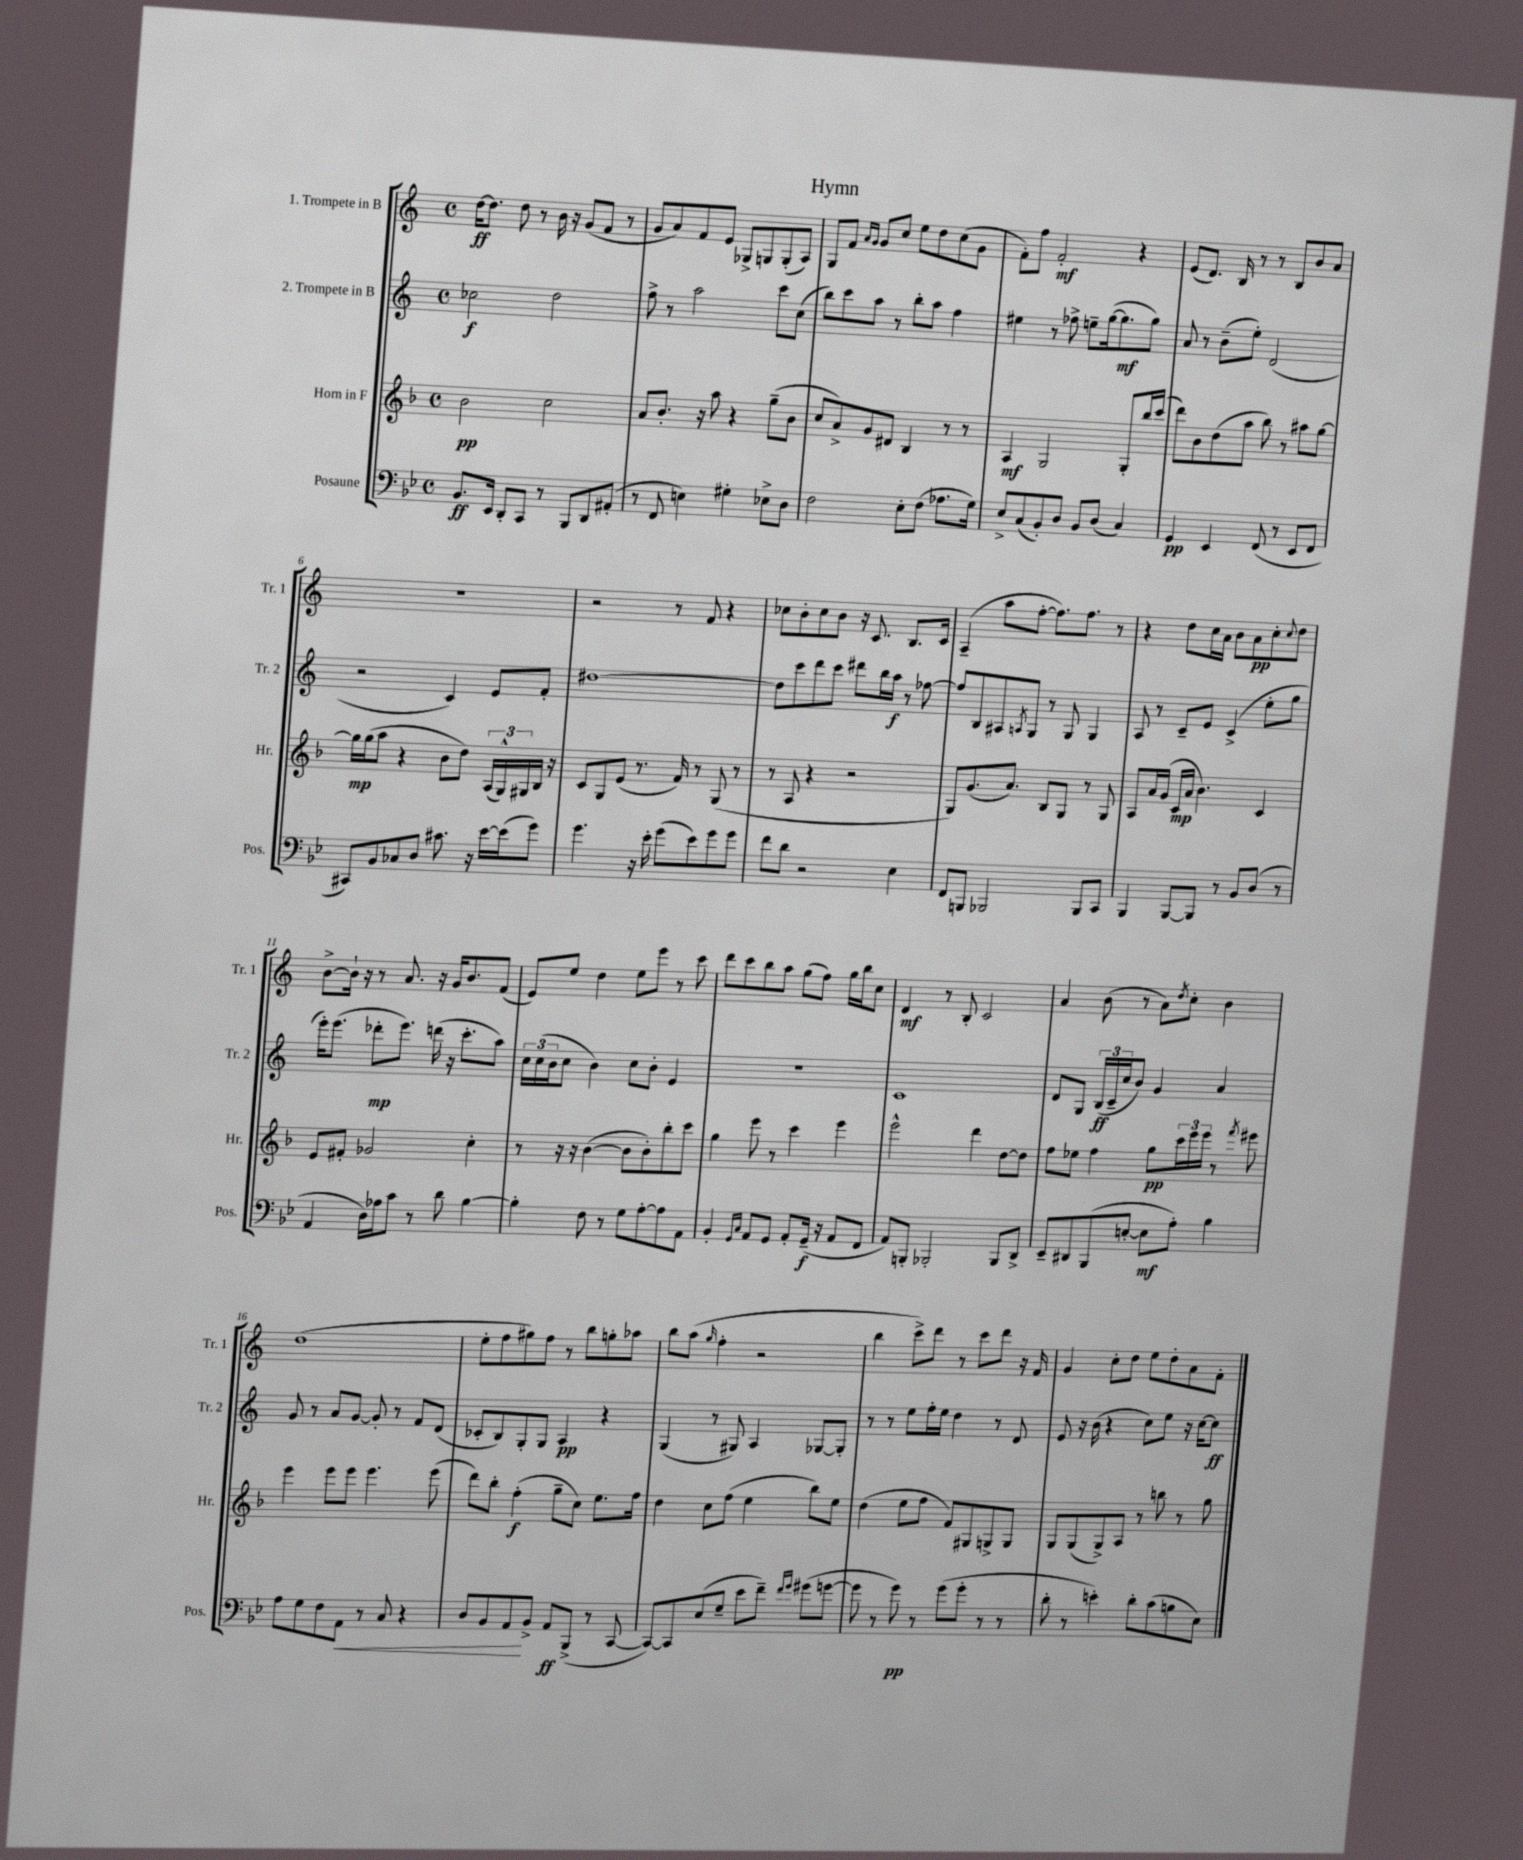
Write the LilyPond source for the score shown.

\header { title = "Hymn" }
<<
\new StaffGroup <<
\new Staff = "s0" \with { instrumentName = "1. Trompete in B" shortInstrumentName = "Tr. 1" } {
    \clef treble \key c \major \defaultTimeSignature \time 4/4
    d''16~\ff d''8. d''8 r8 b'16 r16 g'8( f'8 r8 |
    g'8 a'8) f'8 e'8 ges8-> g8 g8-.( a8) |
    g8 f'8 \grace { a'16 g'16 } g'8 c''8 e''8 d''8 c''8( g'8 |
    f'8-.) f''8 f'2-.\mf r4 |
    e'8( d'8.) b16 r8 r8 b8 b'8 a'8 |
    R1 |
    r2 r8 f'8 r4 |
    ces''8 b'8-. ces''8 b'8 r16 c'8. b8. c'16 |
    a4--( a''8 f''8~-. f''8.) f''8. r8 |
    r4 d''8 c''16 a'16 b'8 a'8\pp c''8-. \appoggiatura { c''8 } d''8 |
    b'8~-> b'16-! r16 r8 a'8. r16 g'16 b'8. f'8( |
    e'8) e''8 d''4 e''8 e'''8 r8 c'''8 |
    d'''8 c'''8 b''8 a''8 g''8( f''8) g''16 b''16 c''8 |
    d'4\mf r8 b8-. c'2 |
    a'4 b'8( r8 a'8) \acciaccatura { d''8 } c''8-. b'4 |
    d''1( |
    e''8-. f''8 gis''8) f''8 r8 b''8 g''8-. aes''8 |
    b''8 a''8( \grace { g''16 } f''4-. r2 |
    b''4 c'''8->) d'''8 r8 c'''8 d'''8 r16 f'16 |
    g'4 c''8-. d''8 e''8 d''8-. a'8 f'8-. \bar "|." |
}
\new Staff = "s1" \with { instrumentName = "2. Trompete in B" shortInstrumentName = "Tr. 2" } {
    \clef treble \key c \major \defaultTimeSignature \time 4/4
    ces''2\f d''2 |
    f''8-> r8 a''2 c'''8 c''8( |
    b''8) c'''8 a''8 r8 b''8-. a''8 f''4 |
    eis''4 r8 fes''8-> e''8-- g''16~( g''8.\mf g''8) |
    a'8 r8 b'8--( e''8-.) d'2( |
    r2 c'4) e'8 f'8-. |
    dis''1~ |
    dis''8 c'''8 d'''8 c'''8 dis'''8 b''16 a''16\f r8 fes''8~ |
    fes''8 b8 ais8 \acciaccatura { a8 } g8 r8 g8 g4 |
    a8 r8 c'8-- e'8 c'4->( e''8-. g''8 |
    e'''16-.) e'''8.( des'''8-.\mp e'''8.) d'''16( r16 c'''8.-. a''8) |
    \tuplet 3/2 { c''16 c''16( b'16 } c''8 b'4) c''8 b'8-. e'4 |
    R1 |
    c'1 |
    d'8 g8 \tuplet 3/2 { b16\ff( c'16-- c''16 } b'8) g'4 a'4 |
    g'8 r8 a'8 g'8~ g'8-. r8 f'8 d'8( |
    ces'8-. b8) g8-. g8 a4\pp r4 |
    g4( r8 gis8) a4 ges8~ ges8-. |
    r8 r8 e''8 f''16-. e''16 d''4 r8 d'8 |
    e'8 r16 b'16( r4 c''8) e''8 r16 c''16~ c''8\ff \bar "|." |
}
\new Staff = "s2" \with { instrumentName = "Horn in F" shortInstrumentName = "Hr." } {
    \clef treble \key f \major \defaultTimeSignature \time 4/4
    bes'2\pp c''2 |
    a'8 bes'8.-. r16 a''8 r4 g''8--( bes'8 |
    c''8 a'8->) g'8 dis'8 bes4 r8 r8 |
    a4\mf g2 g8-. bes''16 c'''16( |
    d'''8) bes'8 d''8( a''8 bes''8) r8 ais''8 g''8~ |
    g''16\mp g''16( a''8 r4 bes'8 d''8) \tuplet 3/2 { a16( g16-^) gis16 } bes16 r16 |
    c'8 g8 e'8( r8. f'16) r8 g8( r8 |
    r8 a8 r4 r2 |
    g8) g'8.( a'8.) bes8 g8 r8 g8 |
    a8 a'16 g'16( c'16\mp a'16 bes'4.) c'4 |
    e'8 fis'8-. ges'2 c''4-. |
    r8 r16 r16 bes'4~( bes'8 bes'8-.) bes''8-. c'''8 |
    g''4 e'''8 r8 c'''4 e'''4 |
    e'''2-^ d'''4 d''8~ d''8 |
    f''8 ees''8 f''4 g''8\pp \tuplet 3/2 { c'''16 e'''16 e'''16 } r8 \acciaccatura { f'''8 } eis'''8 |
    e'''4 e'''8 e'''8 e'''4. e'''8( |
    d'''8) bes''8-. f''4-.\f( g''8-- c''8) e''8. f''16 |
    d''4 c''8 f''8( e''4 bes''8) e''8 |
    d''4( e''8 f''8 f'8) gis8 g8-> g8 |
    g8 g8( g8->) a8 r8 b''8 r8 g''8 \bar "|." |
}
\new Staff = "s3" \with { instrumentName = "Posaune" shortInstrumentName = "Pos." } {
    \clef bass \key bes \major \defaultTimeSignature \time 4/4
    bes,8.\ff ees,16 d,8-. c,8 r8 bes,,8 d,8 ais,8-.( |
    r8 f,8 e4) gis4-. ees8-> d8 |
    f2 ees8-. f8( aes8. g16) |
    ees8-> c8( bes,8-.) d8 bes,8 d8( c4) |
    g,4\pp ees,4 f,8( r8 ees,8 f,8 |
    cis,8) bes,8 ces8 d8 cis'8. r16 ees'16~ ees'16( g'8) |
    g'4. r16 ees'16-. g'8( ees'8) g'8 g'8 |
    f'8 d'8 r2 ees4 |
    f,8 b,,8 bes,,2 bes,,8 c,8 |
    bes,,4 bes,,8~ bes,,8 r8 bes,8 d8( r8 |
    a,4 d16) aes16 c'8 r8 d'8 bes4~ |
    bes4-. f8 r8 g8 a8~-. a8 a,8 |
    bes,4-. \grace { g,16 c16 } a,8 g,8 a,8-. g,16--\f( r16 a,8 f,8 |
    a,8) b,,8-. bes,,2-. bes,,8 d,8-> |
    ees,8-- dis,8 bes,,8( e8~-. e8\mf a8-.) bes4 |
    a8 g8 f8 a,8\< r8 c8 r4 |
    d8 bes,8 a,8\! bes,8-> a,8\ff bes,,8->( r8 c,8~ |
    c,8~) c,8 ees8( g8-- ees'8 f'8--) \grace { f'16 g'16 } gis'8( g'8~ |
    g'8 r8 g'8\pp) r8 g'8( g'8-. r8 r8 |
    d'8-. r8 e'4-.) d'8-. c'8( b8 ees8) \bar "|." |
}
>>
>>
